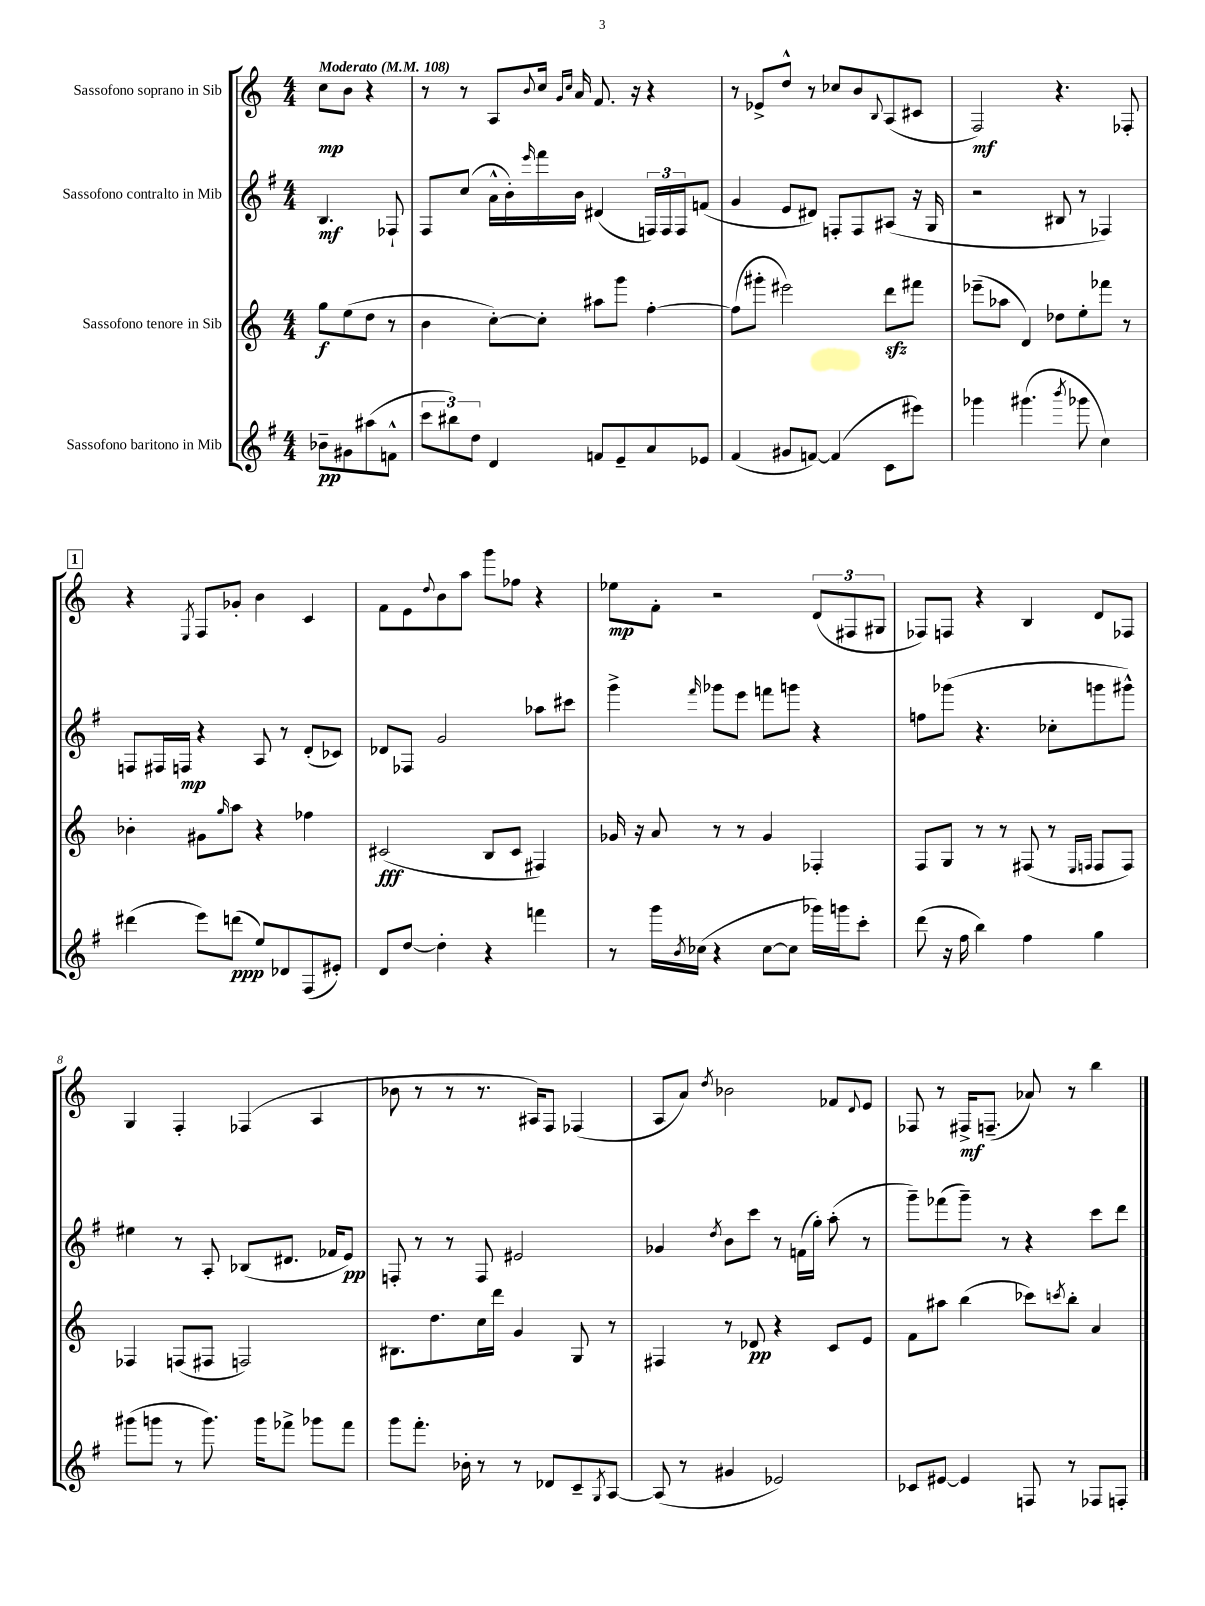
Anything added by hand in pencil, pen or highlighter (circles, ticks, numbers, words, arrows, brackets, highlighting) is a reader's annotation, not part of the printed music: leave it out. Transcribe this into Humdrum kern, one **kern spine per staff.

**kern	**dynam	**kern	**dynam	**kern	**dynam	**kern	**dynam
*part4	*part4	*part3	*part3	*part2	*part2	*part1	*part1
*staff4	*staff4	*staff3	*staff3	*staff2	*staff2	*staff1	*staff1
*I"Sassofono baritono in Mib	*	*I"Sassofono tenore in Sib	*	*I"Sassofono contralto in Mib	*	*I"Sassofono soprano in Sib	*
*clefG2	*	*clefG2	*	*clefG2	*	*clefG2	*
*k[f#]	*	*k[]	*	*k[f#]	*	*k[]	*
*M4/4	*	*M4/4	*	*M4/4	*	*M4/4	*
*MM108	*	*MM108	*	*MM108	*	*MM108	*
=	=	=	=	=	=	=	=
!	!	!	!	!	!	!LO:TX:a:B:t=Moderato	!
8b-X~\L	pp	8gg\L	f	4.B/	mf	8cc\L	mp
8g#X\	.	(8ee\	.	.	.	8b\J	.
(8aa#X\	.	8dd\J	.	.	.	4r	.
8fn^^\J	.	8r	.	8F-X`/	.	.	.
=1	=1	=1	=1	=1	=1	=1	=1
12ccc\L	.	4b\	.	8F#/L	.	8r	.
12bb#X\)	.	.	.	.	.	.	.
.	.	.	.	(8cc/J	.	8r	.
12dd\J	.	.	.	.	.	.	.
4d/	.	[8cc'\L)	.	16a^^\LL	.	8A/L	.
.	.	.	.	16b'\)	.	.	.
.	.	.	.	16qqeee/	.	8qqb/	.
.	.	8cc'\J]	.	16fff#\	.	16cc/Jk	.
.	.	.	.	.	.	16qqg/LL	.
.	.	.	.	.	.	16qqcc/JJ	.
.	.	.	.	16b\JJ	.	16a/	.
8fn/L	.	8aa#X\L	.	(4d#X/	.	8.f/	.
8e~/	.	8ggg\J	.	.	.	.	.
.	.	.	.	.	.	16r	.
8a/	.	[4ff'\	.	24Fn/LL)	.	4r	.
.	.	.	.	24F/	.	.	.
.	.	.	.	24F/J	.	.	.
8e-X/J	.	.	.	(8fn/J	.	.	.
=2	=2	=2	=2	=2	=2	=2	=2
(4f#/	.	(8ff\L]	.	4g/	.	8r	.
.	.	8ggg#X'\J	.	.	.	8e-X^/L	.
8g#X/L	.	2eee#X\)	.	8e/L	.	8dd^^/J	.
[8fn/J)	.	.	.	8d#X/J)	.	8r	.
(4f/]	.	.	.	8Fn'/L	.	8cc-X/L	.
.	.	.	.	8F/	.	8b/	.
.	.	.	.	.	.	8qqB/	.
8c\L	.	8dddzz\L	.	(8A#X/J	.	(8A/	.
8eee#X\J)	.	8fff#X\J	.	16r	.	8c#X/J	.
.	.	.	.	16G/	.	.	.
=3	=3	=3	=3	=3	=3	=3	=3
4ggg-X\	.	(8eee-X~\L	.	2r	.	2F/)	mf
.	.	8aa-X\J	.	.	.	.	.
(4.ggg#X\	.	4d/)	.	.	.	.	.
.	.	8dd-X\L	.	8B#X/	.	4.r	.
8qbbb/	.	.	.	.	.	.	.
8ggg-X\	.	8ee'\	.	8r	.	.	.
4cc\)	.	8fff-X\J	.	4F-X/)	.	.	.
.	.	8r	.	.	.	8F-X'/	.
!!LO:LB:g=z
!!LO:REH:place=s1:t=1
=4	=4	=4	=4	=4	=4	=4	=4
(4ddd#X\	.	4b-X'\	.	8Fn/L	.	4r	.
.	.	.	.	16F#X/L	.	.	.
.	.	.	.	16Fn/JJ	mp	.	.
.	.	.	.	.	.	8qE/	.
8eee\L)	.	8g#X\L	.	4r	.	8F/L	.
.	.	16qqgg/	.	.	.	.	.
(8dddn\J	ppp	8aa\J	.	.	.	8g-X'/J	.
8ee/L)	.	4r	.	8A/	.	4b\	.
8d-X/	.	.	.	8r	.	.	.
(8F#/	.	4ff-X\	.	(8d'/L	.	4c/	.
8e#X'/J)	.	.	.	8c-X/J)	.	.	.
=5	=5	=5	=5	=5	=5	=5	=5
8d/L	.	(2c#X/	fff	8d-X/L	.	8f\L	.
[8dd/J	.	.	.	8F-X/J	.	8e\	.
.	.	.	.	.	.	8qqdd/	.
4dd'\]	.	.	.	2g/	.	8b\	.
.	.	.	.	.	.	8aa\J	.
4r	.	8B/L	.	.	.	8ggg\L	.
.	.	8c#/J	.	.	.	8ff-X\J	.
4fffn\	.	4F#X/)	.	8aa-X\L	.	4r	.
.	.	.	.	8ccc#X\J	.	.	.
=6	=6	=6	=6	=6	=6	=6	=6
8r	.	16g-X/	.	4ggg^\	.	8ee-X\L	mp
.	.	16r	.	.	.	.	.
16ggg\LL	.	8a/	.	.	.	8f'\J	.
8qb/	.	.	.	.	.	.	.
(16cc-X\JJ	.	.	.	.	.	.	.
.	.	.	.	16qqfff#/	.	.	.
4r	.	8r	.	8ggg-X\L	.	2r	.
.	.	8r	.	8eee\J	.	.	.
[8cc-\L	.	4g-/	.	8fffn\L	.	.	.
8cc-\J]	.	.	.	8gggn\J	.	.	.
16ggg-X\LL)	.	4F-X'/	.	4r	.	(12d/L	.
16gggn\J	.	.	.	.	.	.	.
.	.	.	.	.	.	12F#X/	.
8ccc'\J	.	.	.	.	.	.	.
.	.	.	.	.	.	12G#X/J	.
=7	=7	=7	=7	=7	=7	=7	=7
(8ddd\	.	8F/L	.	8ffn\L	.	8F-X/L)	.
16r	.	8G/J	.	(8ggg-X\J	.	8Fn/J	.
16ff#\	.	.	.	.	.	.	.
4bb\)	.	8r	.	4.r	.	4r	.
.	.	8r	.	.	.	.	.
4ff#\	.	(8F#X/	.	.	.	4B/	.
.	.	8r	.	8cc-X'\L	.	.	.
.	.	16qqE/LL	.	.	.	.	.
.	.	16qqFn/JJ	.	.	.	.	.
4gg\	.	8F/L	.	8gggn\	.	8d/L	.
.	.	8F/J)	.	8ggg#X^^\J)	.	8F-X/J	.
!!LO:LB:g=z
=8	=8	=8	=8	=8	=8	=8	=8
(8ggg#X\L	.	4F-X/	.	4ee#X\	.	4G/	.
8gggn\J	.	.	.	.	.	.	.
8r	.	(8Fn/L	.	8r	.	4F'/	.
8.ggg\)	.	8F#X/J	.	8A'/	.	.	.
.	.	2Fn/)	.	(8B-X/L	.	(4F-X/	.
16ggg\KL	.	.	.	.	.	.	.
8fff-X^\J	.	.	.	8.d#X/J	.	.	.
8ggg-X\L	.	.	.	.	.	4A/	.
.	.	.	.	16f-X/KL	.	.	.
8fff-\J	.	.	.	8e/J)	pp	.	.
=9	=9	=9	=9	=9	=9	=9	=9
8ggg\L	.	8.B#X\L	.	8Fn'/	.	8b-X\	.
8.fff#'\J	.	.	.	8r	.	8r	.
.	.	8.dd\	.	.	.	.	.
.	.	.	.	8r	.	8r	.
16b-X'\	.	.	.	.	.	.	.
8r	.	16cc\L	.	8F/	.	8.r	.
.	.	16ddd\JJ	.	.	.	.	.
8r	.	4g/	.	2e#X/	.	.	.
.	.	.	.	.	.	16A#X/KL)	.
8d-X/L	.	.	.	.	.	8F/J	.
8c~/	.	8G/	.	.	.	(4F-X/	.
8qG/	.	.	.	.	.	.	.
[8A/J	.	8r	.	.	.	.	.
=10	=10	=10	=10	=10	=10	=10	=10
(8A/]	.	4F#X/	.	4g-X/	.	8A/L	.
8r	.	.	.	.	.	8a/J)	.
.	.	.	.	8qdd/	.	8qdd/	.
4g#X/	.	8r	.	8b\L	.	2b-X\	.
.	.	8d-X/	pp	8ccc\J	.	.	.
2e-X/)	.	4r	.	8r	.	.	.
.	.	.	.	(16fn\LL	.	.	.
.	.	.	.	16gg'\JJ)	.	.	.
.	.	8c/L	.	(8aa'\	.	8f-X/L	.
.	.	.	.	.	.	8qqd/	.
.	.	8e/J	.	8r	.	8e/J	.
=11	=11	=11	=11	=11	=11	=11	=11
8c-X/L	.	8f\L	.	8ggg~\L)	.	8F-X/	.
[8e#X/J	.	8aa#X\J	.	(8fff-X\	.	8r	.
4e#/]	.	(4bb\	.	8ggg~\J)	.	16F#X^/KL	mf
.	.	.	.	.	.	(8.Fn~/J	.
.	.	.	.	8r	.	.	.
8Fn/	.	8ccc-X\L)	.	4r	.	8a-X/)	.
.	.	8qcccn/	.	.	.	.	.
8r	.	8bb'\J	.	.	.	8r	.
8F-X/L	.	4a/	.	8ccc\L	.	4bb\	.
8Fn'/J	.	.	.	8ddd\J	.	.	.
==	==	==	==	==	==	==	==
*-	*-	*-	*-	*-	*-	*-	*-
